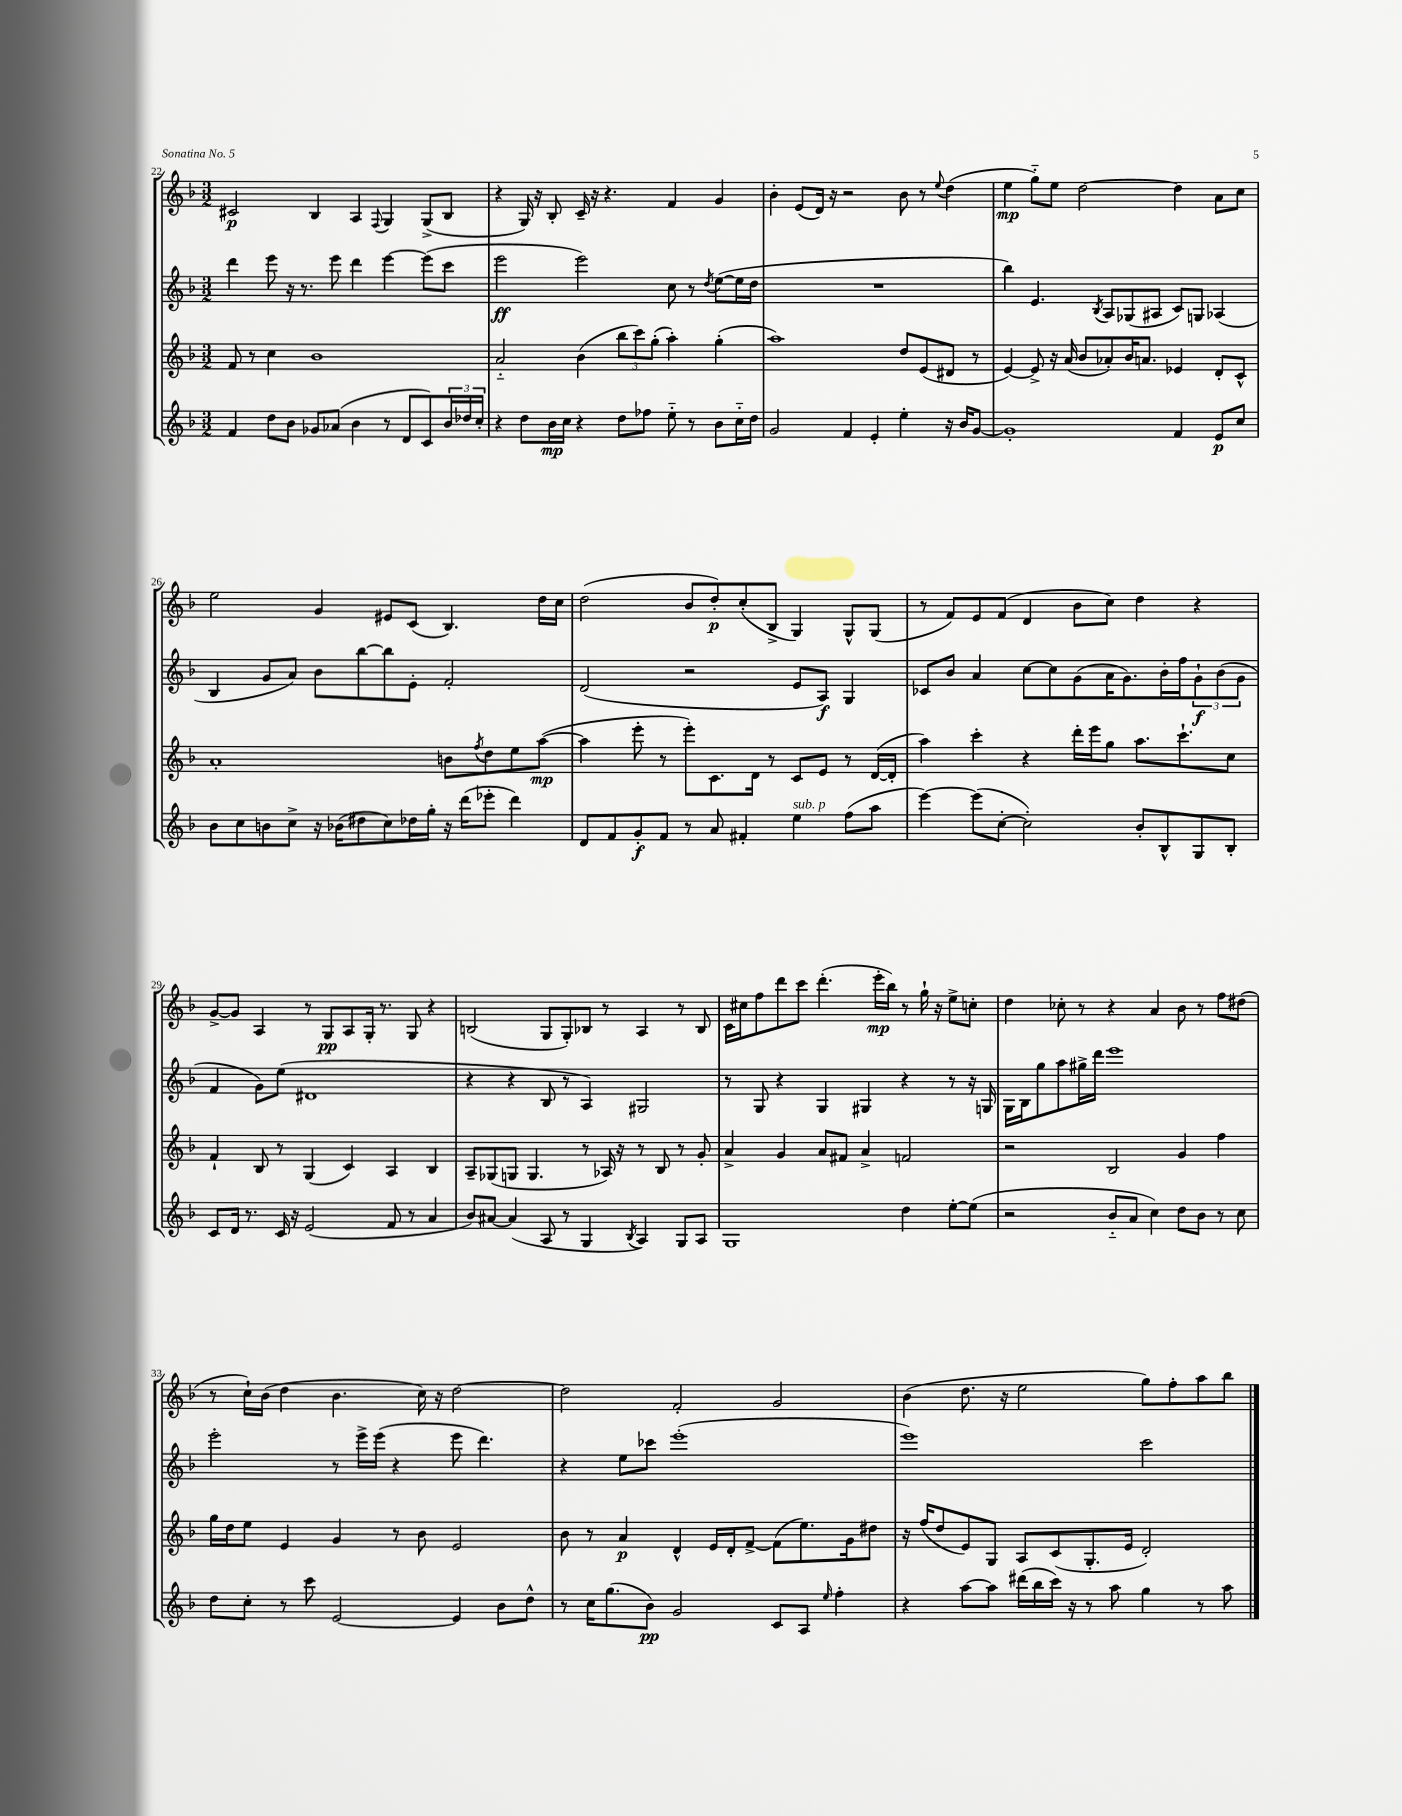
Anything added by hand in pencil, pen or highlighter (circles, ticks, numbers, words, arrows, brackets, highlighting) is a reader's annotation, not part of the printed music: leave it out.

**kern	**kern	**kern	**kern
*staff4	*staff3	*staff2	*staff1
*clefG2	*clefG2	*clefG2	*clefG2
*k[b-]	*k[b-]	*k[b-]	*k[b-]
*M3/2	*M3/2	*M3/2	*M3/2
4f	8f	4ddd	2c#
.	8r	.	.
8dd	4cc	8eee	.
8b-	.	16r	.
.	.	8.r	.
8g-	1b-	.	4B-
(8a-	.	8eee	.
4b-	.	4ddd	4A
.	.	.	8qqF
8r	.	[4eee	4G
8d	.	.	.
8c)	.	(8eee]	(8G^
24b-	.	8ccc	8B-
24dd-	.	.	.
24cc'	.	.	.
=	=	=	=
4r	2a'~	2eee	4r
8dd	.	.	16G)
.	.	.	16r
16b-	.	.	8B-'
16cc	.	.	.
4r	(4b-	2eee)	16c~
.	.	.	16r
.	.	.	4.r
8dd	12bb-	.	.
.	12ccc)	.	.
8ff-	.	.	.
.	(12gg'	.	.
8ee'~	4aa')	8cc	4f
8r	.	8r	.
.	.	8qdd	.
8b-	(4gg'	([8ee	4g
16cc'~	.	16ee]	.
16dd	.	16dd	.
=	=	=	=
2g	1aa)	1.r	4b-'
.	.	.	(8e
.	.	.	16d)
.	.	.	16r
4f	.	.	2r
4e'	.	.	.
4ee'	8dd	.	8b-
.	(8e	.	8r
.	.	.	8qqee
16r	8d#	.	(4dd
16b-	.	.	.
[8g	8r	.	.
=	=	=	=
1g']	[4e)	4bb-)	4ee
.	8e^]	4.e	8gg'~)
.	16r	.	8ee
.	(16a	.	.
.	8b-	.	[2dd
.	.	8qB-	.
.	8a-')	8A	.
.	16b-	(8G-	.
.	8.a	.	.
.	.	8A#	.
4f	4e-	8c)	4dd]
.	.	8G	.
8e	8d'	(4A-	8a
8cc	8c^^	.	8cc
=	=	=	=
8b-	1a'	4B-	2ee
8cc	.	.	.
8b	.	8g	.
8cc^	.	8a)	.
16r	.	8b-	4g
(16b-	.	.	.
8dd#	.	[8bb-	.
8cc)	.	8bb-]	8e#
16dd-	.	8e'	(8c
16gg'	.	.	.
16r	8b	2f'	4.B-)
(16ddd	.	.	.
.	8qff	.	.
8eee-'	8dd	.	.
4ddd)	8ee	.	.
.	([8aa	.	16dd
.	.	.	16cc
=	=	=	=
8d	4aa]	(2d	(2dd
8f	.	.	.
8g'	8eee'	.	.
8f	8r	.	.
8r	8eee')	2r	8b-
8a	8.c	.	8dd')
4f#'	.	.	(8cc'
.	16d	.	.
.	8r	.	8B-^
4ee	8c	8e	4G)
.	8e	8A)	.
(8ff	8r	4G	8G^^
8aa	([16d	.	(8G
.	16d']	.	.
=	=	=	=
[4eee)	4aa)	8c-	8r
.	.	8b-	8f)
(8eee]	4ccc'	4a	8e
[8cc'	.	.	(8f
2cc'])	4r	[8cc	4d
.	.	8cc]	.
.	16ddd'	(8g	8b-
.	16eee	.	.
.	8gg	16a	8cc)
.	.	8.g)	.
8b-'	8.aa	.	4dd
8B-^^	.	16b-'	.
.	8.ccc`	16ff	.
8G	.	12g`	4r
.	.	(12b-	.
8B-'	8cc	.	.
.	.	12g	.
=	=	=	=
8c	4f`	4f	[8g^
16d	.	.	8g]
8.r	.	.	.
.	8B-	8g)	4A
16c	8r	(8ee	.
16r	.	.	.
(2e	(4G	1d#	8r
.	.	.	8G
.	4c)	.	8A
.	.	.	16G'
.	.	.	8.r
8f	4A	.	.
8r	.	.	8G
4a	4B-	.	4r
=	=	=	=
8b-)	8A~	4r	(2B
[8a#	(8G-	.	.
(4a#]	8G	4r	.
.	4.G	.	.
8A	.	8B-	8G
8r	.	8r	8G')
4G	8r	4A)	8B-
.	16A-)	.	8r
.	16r	.	.
8qB-	.	.	.
4A)	8r	2G#	4A
.	8B-	.	.
8G	8r	.	8r
8A	8g'	.	8B-
=	=	=	=
1G	4a^	8r	16c
.	.	.	16cc#
.	.	8G	8ff
.	4g	4r	8ddd
.	.	.	8ccc
.	8a	4G	(4.ddd'
.	8f#	.	.
.	4a^	4G#	.
.	.	.	16eee'
.	.	.	16bb-)
4dd	2f	4r	8r
.	.	.	16gg`
.	.	.	16r
[8ee'	.	8r	8ee^
(8ee]	.	16r	8cc'
.	.	16G	.
=	=	=	=
2r	2r	16G	4dd
.	.	16B-	.
.	.	8gg	.
.	.	8aa	8cc-'
.	.	16gg#^	8r
.	.	16ddd	.
8b-'~	2B-	1eee	4r
8a	.	.	.
4cc)	.	.	4a
8dd	4g	.	8b-
8b-	.	.	8r
8r	4ff	.	8ff
8cc	.	.	(8dd#
=	=	=	=
8dd	16gg	2eee'	8r
.	16dd	.	.
8cc'	8ee	.	16cc`)
.	.	.	(16b-
8r	4e	.	4dd
8ccc	.	.	.
[2e	4g	8r	4.b-
.	.	16eee^	.
.	.	(16eee	.
.	8r	4r	.
.	8b-	.	16cc)
.	.	.	16r
4e]	2e	8eee	[2dd
.	.	4.ddd)	.
8b-	.	.	.
8dd^^	.	.	.
=	=	=	=
8r	8b-	4r	2dd]
16cc	8r	.	.
(8.gg	.	.	.
.	4a	8ee	.
8b-)	.	8ccc-	.
2g	4d^^	(1eee'	2f'
.	16e	.	.
.	16d'	.	.
.	[8f^	.	.
8c	(8f]	.	2g
8A	8.ee)	.	.
16qqee	.	.	.
4ff'	.	.	.
.	16g	.	.
.	8dd#	.	.
=	=	=	=
4r	16r	1eee)	(4b-
.	(16ff	.	.
.	8dd	.	.
[8aa	8e)	.	8.dd
8aa]	8G	.	.
.	.	.	16r
(16ddd#	8A	.	2ee
16bb-	.	.	.
16ccc)	(8c	.	.
16r	.	.	.
8r	8.G'	.	.
8aa	.	.	.
.	16e	.	.
4gg	2d')	2ccc	8gg)
.	.	.	8ff'
8r	.	.	8aa
8aa	.	.	8bb-
==	==	==	==
*-	*-	*-	*-
